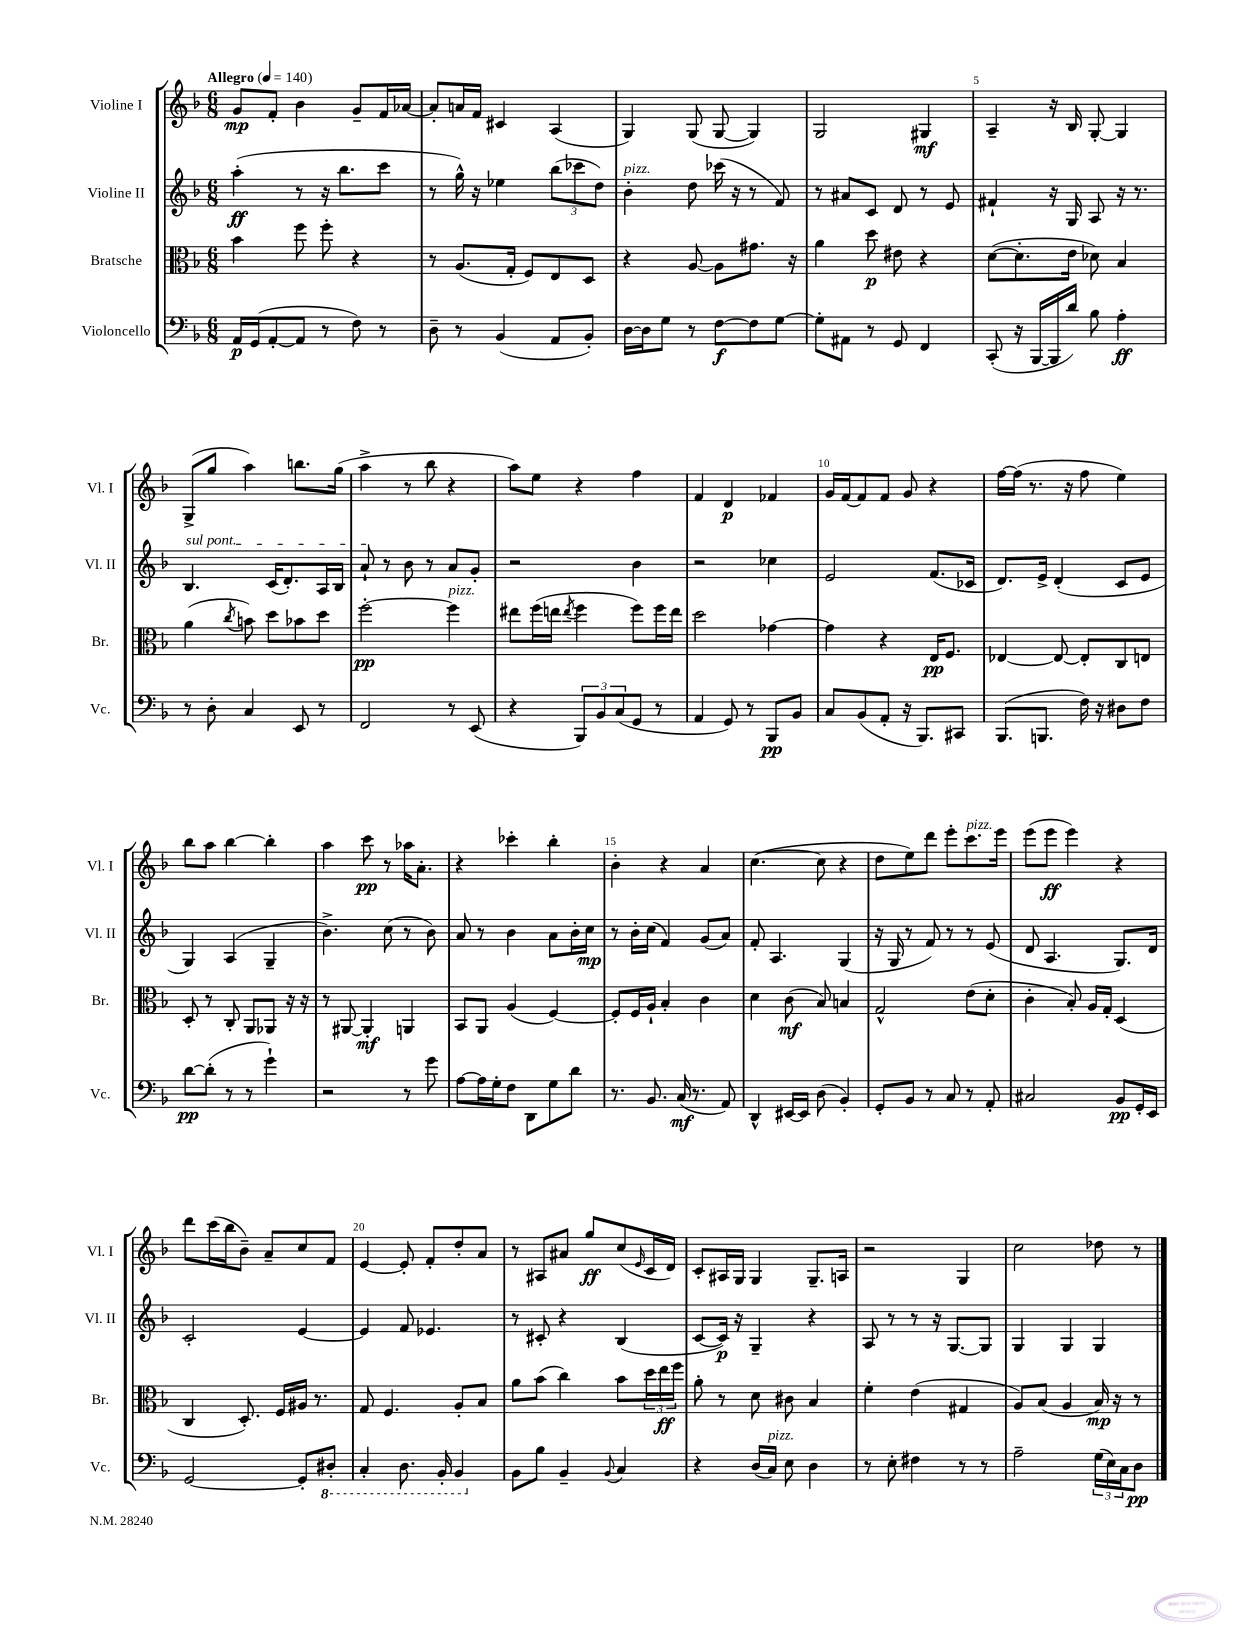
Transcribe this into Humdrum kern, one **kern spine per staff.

**kern	**kern	**kern	**kern
*staff4	*staff3	*staff2	*staff1
*clefF4	*clefC3	*clefG2	*clefG2
*k[b-]	*k[b-]	*k[b-]	*k[b-]
*M6/8	*M6/8	*M6/8	*M6/8
*MM140	*MM140	*MM140	*MM140
16AA/LL	4b-\	(4aa'\	8g/L
(16GG/J	.	.	.
[8AA'/	.	.	8f'/J
8AA/]J	8ff\	8r	4b-\
8r	8ff'\	16r	.
.	.	8.bb-\L	.
8F\)	4r	.	8g~/L
8r	.	8ccc\J	16f/L
.	.	.	[16a-/JJ
=	=	=	=
8D~\	8r	8r	8a-'/]L
8r	(8.A/L	16gg^^\)	16a/L
.	.	16r	16f/JJ
(4BB-/	.	4ee-\	4c#/
.	16G'/Jk	.	.
.	8F/L)	.	.
8AA/L	8E/	(12bb-\L	(4A/
.	.	12ccc-\	.
8BB-'/J)	8D/J	.	.
.	.	12dd\J)	.
=	=	=	=
[16D\LL	4r	4b-'\	4G/)
16D\]J	.	.	.
8G\J	.	.	.
8r	[8A/	8dd\	(8G/
[8F\L	8A\]L	(16ccc-\	[8G/
.	.	16r	.
8F\]	8.g#\J	8r	4G/])
[8G\J	.	8f/)	.
.	16r	.	.
=	=	=	=
8G'\]L	4a\	8r	2G/
8AA#\J	.	8a#/L	.
8r	8dd\	8c/J	.
8GG/	8e#\	8d/	.
4FF/	4r	8r	4G#/
.	.	8e/	.
=	=	=	=
(8CC'/	([8d\L	4f#`/	4A~/
16r	8.d'\]	.	.
[16BBB-/LL	.	.	.
16BBB-/]	.	16r	16r
16d/JJ)	16e\Jk	16G/	16B-/
8B-\	8d-\)	8A/	[8G'/
4A'\	4B-/	16r	4G/]
.	.	8.r	.
=	=	=	=
8r	(4a\	4.B-/	(8G^/L
8D'\	.	.	8gg/J
.	8qcc/	.	.
4C/	8b\)	.	4aa\)
.	8dd\L	(16c/LK	.
.	.	8.d'/)	.
8EE/	8b-\	.	8.bb\L
8r	8dd\J	16A/L	.
.	.	16B-/JJ	(16gg\Jk
=	=	=	=
2FF/	[2ff'\	8a`/	4aa^\
.	.	8r	.
.	.	8b-\	8r
.	.	8r	8bb-\
8r	4ff\]	8a/L	4r
(8EE/	.	8g'/J	.
=	=	=	=
4r	8ee#\L	2r	8aa\L)
.	(16ff\L	.	8ee\J
.	16ee\JJ	.	.
.	8qee/	.	.
12BBB-/L)	4ff\	.	4r
12BB-/	.	.	.
(12C/	.	.	.
8GG/J	8ff\L)	4b-\	4ff\
8r	16ff\L	.	.
.	16ee\JJ	.	.
=	=	=	=
4AA/	2dd\	2r	4f/
8GG/)	.	.	4d/
8r	.	.	.
8BBB-/L	[4g-\	4cc-\	4f-/
8BB-/J	.	.	.
=	=	=	=
8C/L	4g-\]	2e/	16g/LL
.	.	.	[16f/J
(8BB-/	.	.	8f/]
8AA'/J	4r	.	8f/J
16r	.	.	8g/
8.BBB-/L)	.	.	.
.	16E/LK	(8.f/L	4r
.	8.F/J	.	.
8CC#/J	.	.	.
.	.	16c-/Jk	.
=	=	=	=
(8.BBB-/L	[4E-/	8.d/L)	[16ff\LL
.	.	.	(16ff\]JJ
.	.	.	8.r
8.BBB/J	.	16e^/Jk	.
.	8E-/_	(4d'/	.
.	.	.	16r
16F\)	8E-'/]L	.	8ff\
16r	.	.	.
8D#\L	8C/	8c/L	4ee\)
8F\J	8E/J	8e/J	.
=	=	=	=
[8d\L	8D'/	4G/)	8bb-\L
(8d'\]J	8r	.	8aa\J
8r	8C'/	(4A/	[4bb-\
8r	8AA/L	.	.
4g`\)	8AA-/J	4G~/	4bb-'\]
.	16r	.	.
.	16r	.	.
=	=	=	=
2r	8r	4.b-^\)	4aa\
.	[8AA#/	.	.
.	4AA#'/]	.	8ccc\
.	.	(8cc\	8r
8r	4AA/	8r	16aa-\LK
.	.	.	8.a'\J
8g\	.	8b-\)	.
=	=	=	=
[8A\L	8BB-/L	8a/	4r
16A\]L	8AA/J	8r	.
16G'\J	.	.	.
8F\J	(4A/	4b-\	4ccc-'\
8DD\L	.	.	.
8G\	[4F/)	8a\L	4bb-'\
8d\J	.	16b-'\L	.
.	.	16cc\JJ	.
=	=	=	=
8.r	8F'/]L	8r	4b-'\
.	16F/L	16b-'\LL	.
8.BB-/	16A`/JJ	(16cc\JJ	.
.	4B-'/	4f/)	4r
(16C/	.	.	.
8.r	.	.	.
.	4c\	(8g/L	4a/
8AA/)	.	8a/J)	.
=	=	=	=
4DD^^/	4d\	8f'/	([4.cc\
.	.	4.A/	.
[16EE#/LL	(8c\	.	.
16EE#/]JJ	.	.	.
(8D\	8B-/)	.	8cc\]
4BB-'/)	4B/	(4G/	4r
=	=	=	=
8GG'/L	2G^^/	16r	8dd\L
.	.	16G/	.
8BB-/J	.	8r	8ee\)
8r	.	8f/)	8ddd\J
8C/	.	8r	8eee'\L
8r	(8e\L	8r	8.ccc\
8AA'/	8d'\J	(8e/	.
.	.	.	16eee\Jk
=	=	=	=
2C#/	4c'\	8d/	(8eee\L
.	.	4.A/	8eee\J
.	8B-'/)	.	4eee\)
.	16A/LL	.	.
.	16G'/JJ	.	.
8BB-/L	(4D/	8.G/L)	4r
16GG'/L	.	.	.
16EE/JJ	.	16d/Jk	.
=	=	=	=
[2GG/	4C/	2c'/	8ddd\L
.	.	.	(16ccc\L
.	.	.	16bb-\J
.	8.D'/)	.	8b-~\J)
.	.	.	8a~/L
.	16F/LL	.	.
8GG'/]L	16A#/JJ	[4e/	8cc/
.	8.r	.	.
8DD#'/J	.	.	8f/J
=	=	=	=
4CC'/	8G/	4e/]	[4e/
.	4.F/	.	.
8.DD\	.	8f/	8e'/]
.	.	4.e-/	8f'/L
16BBB-'/	.	.	.
4BBB-/	8A'/L	.	8dd'/
.	8B-/J	.	8a/J
=	=	=	=
8BB-\L	8a\L	8r	8r
8B-\J	(8b-\J	8c#'/	8A#/L
4BB-~/	4cc\)	4r	8a#/J
.	.	.	8gg/L
8qqBB-/	.	.	.
4C/	8b-\L	(4B-/	(8cc/
.	.	.	16qqe/
.	24dd\L	.	16c/L
.	24ee\	.	.
.	.	.	16d/JJ)
.	24ff\JJ	.	.
=	=	=	=
4r	8a'\	[8c/L	8c'/L
.	8r	16c/]Jk)	16A#/L
.	.	16r	16G/JJ
(16D/LL	8d\	4G~/	4G/
16C/JJ)	.	.	.
8E\	8c#\	.	.
4D\	4B-/	4r	8.G~/L
.	.	.	16A/Jk
=	=	=	=
8r	4f'\	8A/	2r
8E'\	.	8r	.
4F#\	(4e\	8r	.
.	.	16r	.
.	.	[8.G/L	.
8r	4G#/	.	4G/
8r	.	8G/]J	.
=	=	=	=
2A~\	8A/L)	4G/	2cc\
.	(8B-/J	.	.
.	4A/	4G/	.
(24G\LL	16B-/)	4G/	8dd-\
24E\)	.	.	.
.	16r	.	.
24C\J	.	.	.
8D\J	8r	.	8r
==	==	==	==
*-	*-	*-	*-
